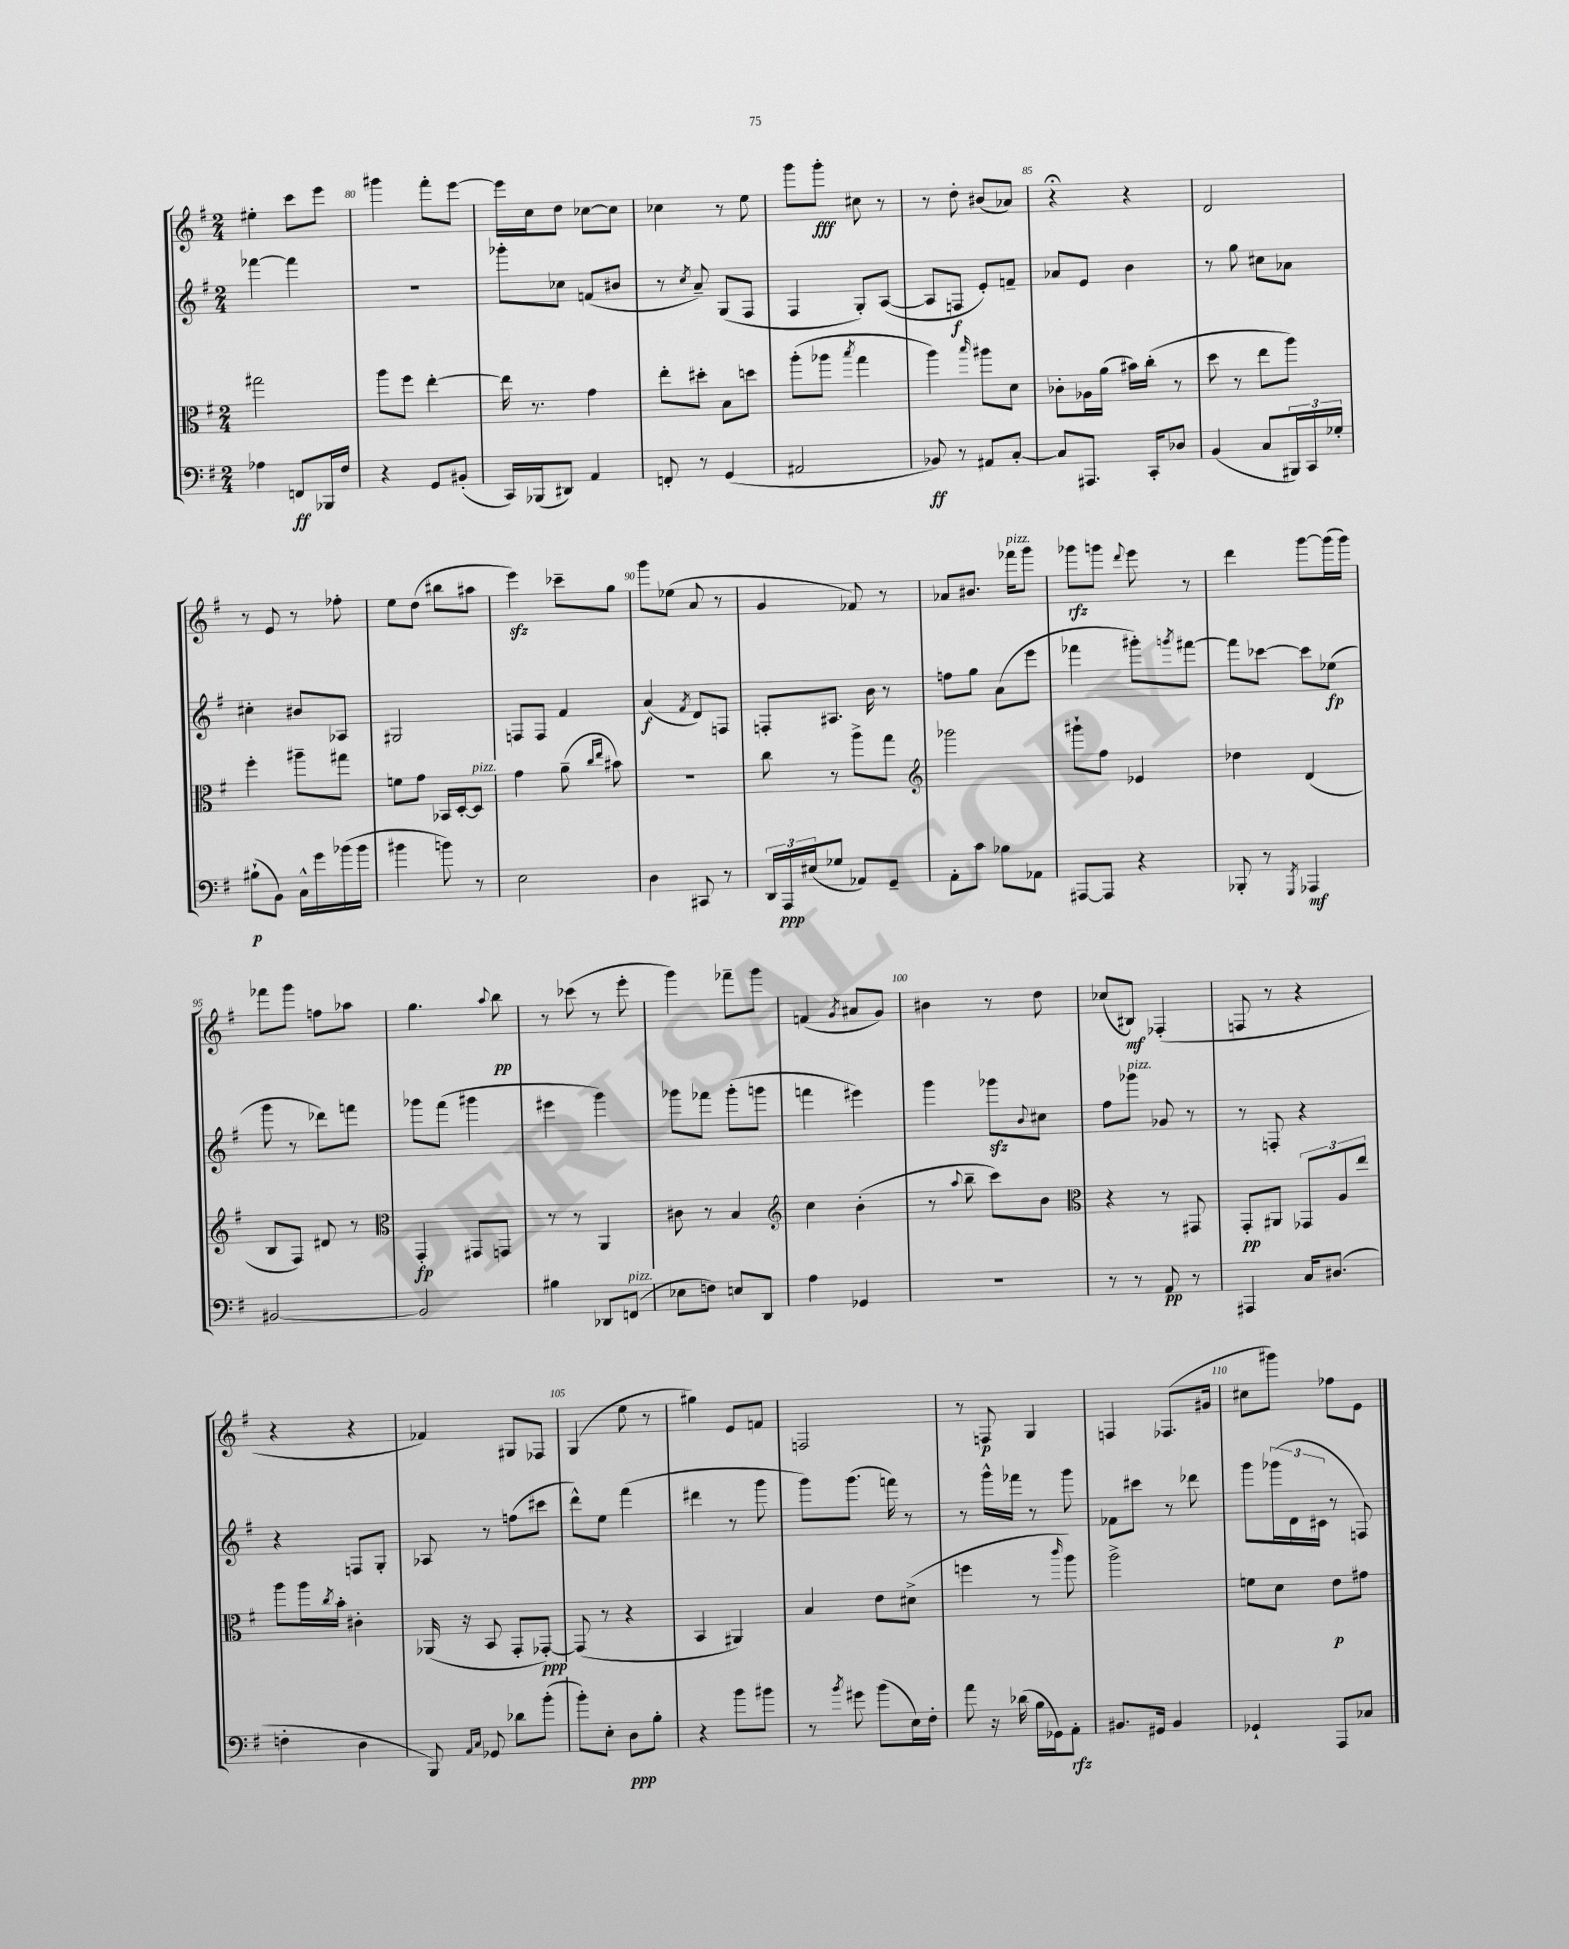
<<
\new StaffGroup <<
\new Staff = "s0" {
    \clef treble \key g \major \numericTimeSignature \time 2/4
    eis''4-. c'''8 e'''8 |
    gis'''4 fis'''8-. e'''8~ |
    e'''16 c''16 d''8 ces''8~ ces''8 |
    ces''4 r8 e''8 |
    g'''8 g'''8-.\fff cis''8 r8 |
    r8 d''8-. bis'8( aes'8) |
    r4\fermata r4 |
    d'2 |
    r8 e'8 r8 fes''8-. |
    e''8 d''8( bis''8 ais''8 |
    e'''4\sfz) ces'''8-- g''8 |
    g'''8 ees''8( a'8 r8 |
    g'4 fes'8) r8 |
    aes'8 bis'8. fes'''16^\markup { \italic "pizz." } g'''8 |
    ges'''8\rfz g'''8 \appoggiatura { d'''8 } e'''8 r8 |
    d'''4 g'''8~ g'''16( g'''16) |
    fes'''8 g'''8 f''8 aes''8 |
    g''4. \appoggiatura { a''8 } b''8\pp |
    r8 ces'''8( r8 e'''8-. |
    g'''4) fes'''8-- g'''8 |
    f'4( \acciaccatura { g'8 } ais'8 g'8) |
    bis'4 r8 d''8 |
    ces''8( bis8\mf) fes4-.( |
    f8 r8 r4 |
    r4 r4 |
    fes'4) gis8 fes8 |
    g4( e''8 r8 |
    gis''4) e'8 f'8 |
    f2 |
    r8 f8\p g4 |
    f4 fes8.( gis'16 |
    cis''8 gis'''8) fes''8 e'8 \bar "|." |
}
\new Staff = "s1" {
    \clef treble \key g \major \numericTimeSignature \time 2/4
    fes'''4~ fes'''4 |
    r2 |
    ges'''8-. ces''8 f'8( bis'8 |
    r8 \acciaccatura { c''8 } a'8--) g8( fis8 |
    fis4 g8-.) a8~( |
    a8 f8\f e'8-.) f'8-- |
    aes'8 e'8 b'4 |
    r8 g''8 cis''8 aes'8 |
    cis''4-. bis'8 aes8 |
    gis2 |
    f8 f8 fis'4 |
    a'4\f( \acciaccatura { fis'8 } d'8) f8 |
    f8-. ais8. b'16 r8 |
    f''8 g''8 a'8( e'''8 |
    fes'''4 gis'''8-.) \acciaccatura { g'''8 } fis'''8~ |
    fis'''8 ces'''8~ ces'''8 ees''8\fp( |
    g'''8 r8 des'''8) f'''8 |
    ges'''8 fis'''8( gis'''4 |
    eis'''4 g'''4) |
    ges'''8 fes'''8 ges'''8-.( g'''8 |
    f'''4 eis'''4) |
    g'''4 ges'''8\sfz \appoggiatura { b'8 } cis''8 |
    fis''8 ges'''8^\markup { \italic "pizz." } ges'8 r8 |
    r8 f8-. r4 |
    r4 f8 g8-. |
    aes8 r8 f''8( cis'''8 |
    d'''8-^) e''8 fis'''4( |
    dis'''4 r8 g'''8 |
    g'''8) g'''8.( f'''16) r8 |
    r8 g'''16-^ fes'''16 r8 g'''8 |
    fes'8 cis'''8 r8 des'''8 |
    g'''8 \tuplet 3/2 { ges'''16( d'16 cis'16 } r8 f8) \bar "|." |
}
\new Staff = "s2" {
    \clef alto \key g \major \numericTimeSignature \time 2/4
    gis''2 |
    a''8 fis''8 e''4~-. |
    e''16 r8. g'4 |
    e''8-. dis''8-. b8 d''8 |
    a''8-.( aes''8 \acciaccatura { b''8 } g''4 |
    a''4) \grace { b''16 } ais''8 d'8 |
    ces'8-. aes16 a'16( bis'16) c''16-.( r8 |
    d''8 r8 e''8 a''8) |
    fis''4-. ais''8-- gis''8 |
    f'8 g'8 bes,16 d16~-. d8^\markup { \italic "pizz." } |
    g'4 a'8--( \grace { c''16 e''16 } bis'8) |
    R2 |
    c''8 r8 a''8-> g''8 |
    \clef treble ges'''2 |
    gis'''8-! fis''8 ees'4 |
    des''4 d'4( |
    b8 fis8) dis'8 r8 |
    \clef alto g,4-.\fp gis,8 g,8 |
    r8 r8 a,4 |
    cis'8 r8 b4 |
    \clef treble c''4 b'4-.( |
    r8 \appoggiatura { a''8 } b''8-- c'''8) b'8 |
    \clef alto r4 r8 gis,8 |
    g,8-.\pp ais,8 \tuplet 3/2 { ges,8 a8 e''8 } |
    a''8 a''16 \acciaccatura { c''8 } b'16-. cis'4-. |
    aes,16( r16 b,8 g,8-. ges,8~-.\ppp) |
    ges,8( r8 r4 |
    b,4 ais,4) |
    b4 e'8 dis'8->( |
    f''4 r8 \grace { c'''16 } a''8) |
    a''2-> |
    f'8 d'8 e'8\p gis'8 \bar "|." |
}
\new Staff = "s3" {
    \clef bass \key g \major \numericTimeSignature \time 2/4
    aes4 f,8\ff bes,,16 fis16 |
    r4 g,8 bis,8-.( |
    c,16) bes,,16( dis,8) a,4 |
    f,8-. r8 g,4( |
    ais,2 |
    bes,8\ff) r8 ais,8 c8~-. |
    c8 ais,,8. c,16-. des8 |
    b,4( c8 \tuplet 3/2 { bis,,16) c,16 ges16-. } |
    bis8-!\p( b,8) c16-^ g'16 bes'16( bes'16 |
    bis'4 b'8) r8 |
    e2 |
    d4 cis,8 r8 |
    \tuplet 3/2 { d,16 a,,16\ppp eis16( } ges8 aes,8) g,8-- |
    a,8-. c'8 bes8 aes,8 |
    ais,,8~ ais,,8 r4 |
    bes,,8-. r8 \acciaccatura { g,,8 } aes,,4\mf |
    bis,2~ |
    bis,2 |
    bis4 des,8 f,8^\markup { \italic "pizz." }( |
    ees8 f8) e8 d,8 |
    a4 ges,4 |
    R2 |
    r8 r8 a,8\pp r8 |
    ais,,4 c16 dis8.( |
    f4-. d4 |
    b,,8) \grace { a,16 c16 } ges,8 des'8 b'8-.( |
    b'8-.) e8-. d8\ppp b8-. |
    r4 b'8 bis'8 |
    r8 \acciaccatura { b'8 } gis'8 b'8( e16) fis16-. |
    a'8 r16 des'16( b16 ges,16) a,8-.\rfz |
    bis,8. gis,16 bis,4 |
    ges,4-! a,,8 ces8 \bar "|." |
}
>>
>>
\layout { \context { \Score currentBarNumber = #79 \override BarNumber.break-visibility = ##(#f #t #t) barNumberVisibility = #(every-nth-bar-number-visible 5) } }
